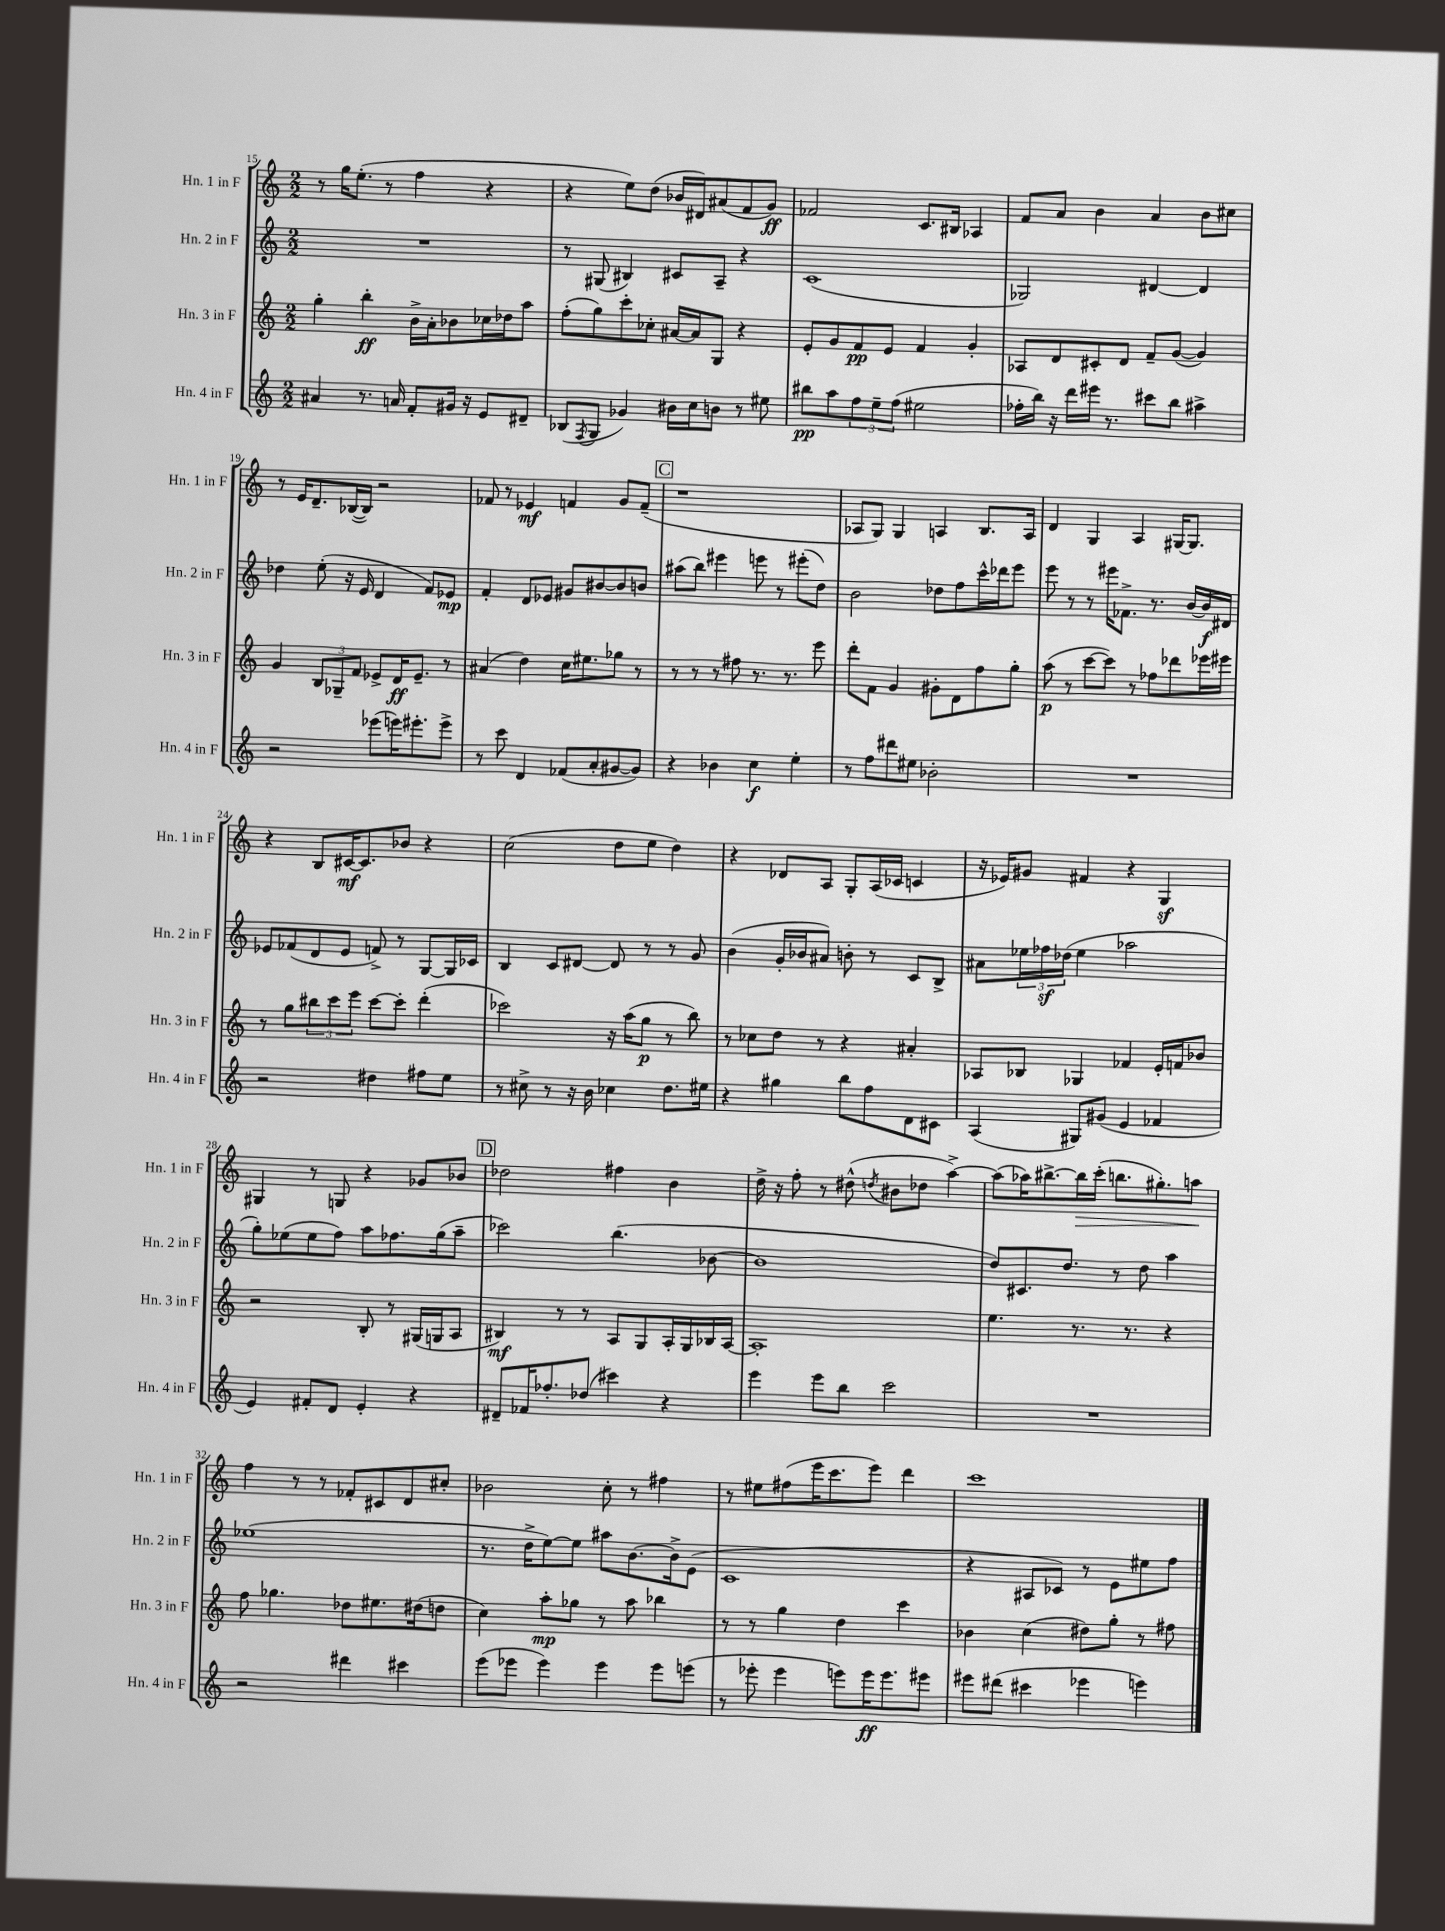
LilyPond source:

<<
\new StaffGroup <<
\new Staff = "s0" \with { instrumentName = "Hn. 1 in F" shortInstrumentName = "Hn. 1 in F" } {
    \clef treble \key c \major \numericTimeSignature \time 2/2
    r8 g''16 e''8.-.( r8 f''4 r4 |
    r4 e''8) d''8( bes'16 dis'16) ais'8( f'8 g'8\ff) |
    fes'2 c'8. bis16 aes4 |
    f'8 a'8 b'4 a'4 b'8 cis''8 |
    r8 e'16 d'8.-- bes16~( bes16) r2 |
    fes'8 r8 ees'4\mf f'4 g'8 f'8--( |
    \mark \markup { \box "C" } r1 |
    aes8 g8) g4 a4 b8. a16 |
    d'4 g4 a4 gis16~ gis8. |
    r4 b8 cis'16~\mf cis'8. bes'8 r4 |
    c''2( d''8 e''8 d''4) |
    r4 des'8 a8 g8-. a16( ces'16 c'4 |
    r16 ees'16) gis'8 fis'4 r4 g4\sf |
    gis4 r8 g8 r4 ges'8 bes'8 |
    \mark \markup { \box "D" } des''2 fis''4 b'4 |
    d''16-> r16 f''8-. r8 dis''8-^( \acciaccatura { d''8 } bis'8 des''8 a''4~->) |
    a''8( aes''16) bis''8.~-> bis''16\> c'''16-.( b''8. gis''8.-.) a''8\! |
    f''4 r8 r8 fes'8-. cis'8 d'8 cis''8-. |
    bes'2 c''8-. r8 fis''4 |
    r8 eis''8 fis''8( e'''16 c'''8. e'''8) d'''4 |
    c'''1 \bar "|." |
}
\new Staff = "s1" \with { instrumentName = "Hn. 2 in F" shortInstrumentName = "Hn. 2 in F" } {
    \clef treble \key c \major \numericTimeSignature \time 2/2
    R1 |
    r8 gis8( bis4) cis'8 a8-- r4 |
    c'1( |
    ges2) dis'4~ dis'4 |
    des''4 e''8-.( r16 e'16 d'4 f'8) ees'8\mp |
    f'4-. d'8 ees'8 gis'8 bis'8~ bis'8 b'8 |
    \mark \markup { \box "C" } ais''8( b''8) eis'''4 e'''8 r8 eis'''8-.( d''8) |
    b'2 des''8 f''8 c'''16-^ des'''16 e'''8 |
    e'''8 r8 r8 eis'''16 fes'8.-> r8. b'16~ b'16\f dis'16 |
    ees'8 fes'8( d'8 ees'8 f'8->) r8 g8~ g16 ces'16 |
    b4 c'8 dis'8~ dis'8 r8 r8 g'8 |
    b'4( g'16-. bes'16 ais'8) b'8-. r8 c'8 b8-> |
    ais'8 \tuplet 3/2 { ees''16 fes''16\sf des''16( } ees''4 aes''2 |
    g''8-.) ees''8( ees''8 f''8) a''8 fes''8. g''16( a''8-- |
    \mark \markup { \box "D" } ces'''2) b''4.( bes'8~ |
    bes'1 |
    d''8) cis'8. d''8. r8 d''8 a''4 |
    ees''1( |
    r8. d''16-> e''8~) e''8 ais''8 b'8.~ b'16-> e'8( |
    c'1 |
    r4 ais8 ces'8) r8 e'8 eis''8 f''8 \bar "|." |
}
\new Staff = "s2" \with { instrumentName = "Hn. 3 in F" shortInstrumentName = "Hn. 3 in F" } {
    \clef treble \key c \major \numericTimeSignature \time 2/2
    g''4-. b''4-.\ff b'16-> a'16-. bes'8 ces''16 des''16 a''8 |
    f''8-.( g''8) c'''8-. ces''8-. ais'16~ ais'16 g8 r4 |
    e'8-. g'8 f'8\pp e'8 f'4 g'4-. |
    aes8 d'8 cis'8-. d'8 f'8-- g'8~( g'4) |
    g'4 \tuplet 3/2 { b8 ges8-- f'8 } ees'8-> d'16\ff ees'8.-- r8 |
    ais'4( d''4) c''16 eis''8. ges''8 r8 |
    \mark \markup { \box "C" } r8 r8 r8 fis''8 r8. r8. e'''8 |
    d'''8-. f'8 g'4 gis'8-. d'8 f''8 g''8-. |
    a''8\p( r8 c'''8~ c'''8) r8 fes''8 des'''8 ees'''16 eis'''16 |
    r8 g''8 \tuplet 3/2 { bis''8 c'''8 e'''8 } c'''8~ c'''8-. d'''4-.( |
    ces'''2) r16 a''16( g''8\p r8 b''8) |
    r8 ces''8 d''8 r8 r4 ais'4-. |
    aes8 bes8 ges4 fes'4 e'16-. f'16 bes'8 |
    r2 b8-. r8 gis16( g16 a8 |
    \mark \markup { \box "D" } bis4\mf) r8 r8 a8 g8 a16-. g16 bes16 a16~ |
    a1-. |
    e''4. r8. r8. r4 |
    f''8 ges''4. des''8 eis''8. dis''16( d''8 |
    c''4) a''8-.\mp ges''8 r8 a''8 bes''4 |
    r8 r8 g''4 d''4 c'''4 |
    bes'4 c''4( dis''8) g''8-. r8 fis''8 \bar "|." |
}
\new Staff = "s3" \with { instrumentName = "Hn. 4 in F" shortInstrumentName = "Hn. 4 in F" } {
    \clef treble \key c \major \numericTimeSignature \time 2/2
    ais'4 r8. a'16 f'8-. gis'16 r16 e'8 dis'8-- |
    bes8( \acciaccatura { f8 } g8 ges'4) bis'16 c''16 b'8 r8 eis''8 |
    bis''8\pp a''8 \tuplet 3/2 { f''8 e''8-- f''8( } eis''2 |
    fes''16-. b''16) r16 d'''16 eis'''16 r8. cis'''8 b''8 ais''4-> |
    r2 ees'''8( e'''16) eis'''8.-. eis'''8-> |
    r8 c'''8 d'4 fes'8( a'8-. gis'8~ gis'8) |
    \mark \markup { \box "C" } r4 bes'4 c''4\f e''4-. |
    r8 f''8 dis'''8 eis''8 bes'2-. |
    R1 |
    r2 dis''4 fis''8 e''8 |
    r8 cis''8-> r8 r16 b'16 ces''4 d''8. eis''16 |
    r4 gis''4 b''8 f''8 d'8 cis'8 |
    a4( gis8) gis'8( e'4 fes'4 |
    e'4) fis'8-. d'8 e'4-. r4 |
    \mark \markup { \box "D" } dis'8-- fes'16 fes''8.-. des''8( cis'''4) r4 |
    e'''4 e'''8 b''8 c'''2 |
    R1 |
    r2 dis'''4 cis'''4 |
    e'''8( ees'''8 ees'''4) ees'''4 ees'''8 e'''8( |
    r8 ees'''8-. ees'''4 e'''8) e'''16\ff e'''8. eis'''8 |
    eis'''8 dis'''8( cis'''4 ees'''4 e'''4) \bar "|." |
}
>>
>>
\layout { \context { \Score currentBarNumber = #15 } }
